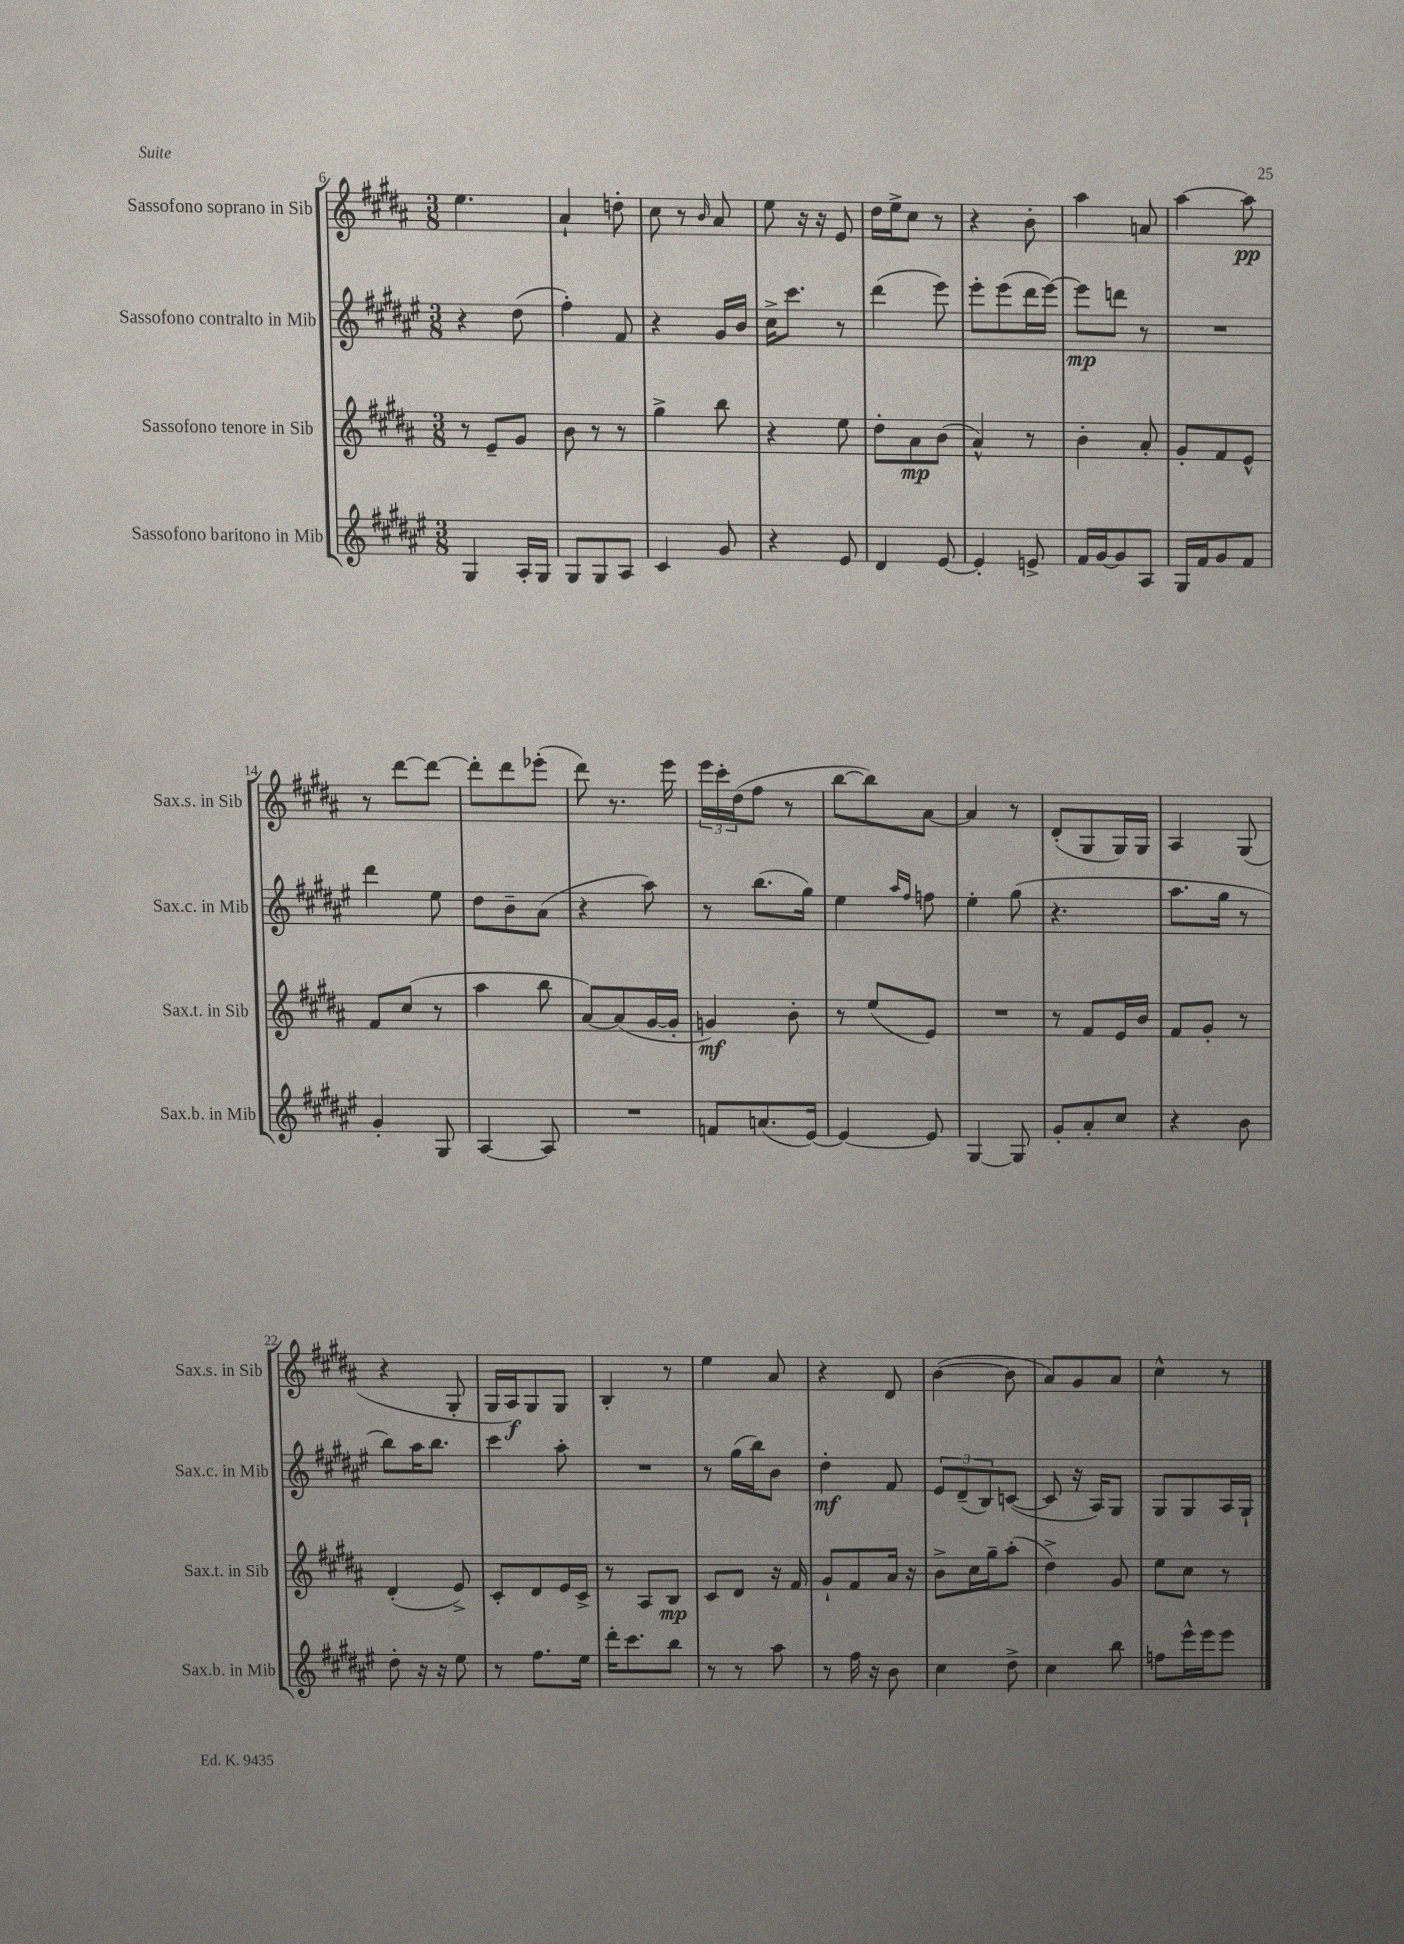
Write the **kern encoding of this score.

**kern	**kern	**dynam	**kern	**dynam	**kern	**dynam
*part4	*part3	*part3	*part2	*part2	*part1	*part1
*staff4	*staff3	*staff3	*staff2	*staff2	*staff1	*staff1
*I"Sassofono baritono in Mib	*I"Sassofono tenore in Sib	*	*I"Sassofono contralto in Mib	*	*I"Sassofono soprano in Sib	*
*I'Sax.b. in Mib	*I'Sax.t. in Sib	*	*I'Sax.c. in Mib	*	*I'Sax.s. in Sib	*
*clefG2	*clefG2	*	*clefG2	*	*clefG2	*
*k[f#c#g#d#a#e#]	*k[f#c#g#d#a#]	*	*k[f#c#g#d#a#e#]	*	*k[f#c#g#d#a#]	*
*M3/8	*M3/8	*	*M3/8	*	*M3/8	*
=6	=6	=6	=6	=6	=6	=6
4G#/	8r	.	4r	.	4.ee\	.
.	8e~/L	.	.	.	.	.
16A#'/LL	8g#/J	.	(8dd#\	.	.	.
16G#/JJ	.	.	.	.	.	.
=7	=7	=7	=7	=7	=7	=7
8G#/L	8b\	.	4ff#'\)	.	4a#`/	.
8G#/	8r	.	.	.	.	.
8A#/J	8r	.	8f#/	.	8ddn'\	.
=8	=8	=8	=8	=8	=8	=8
4c#/	4gg#^\	.	4r	.	8cc#\	.
.	.	.	.	.	8r	.
.	.	.	.	.	16qqb/	.
8g#/	8bb\	.	16g#/LL	.	8a#/	.
.	.	.	16b/JJ	.	.	.
=9	=9	=9	=9	=9	=9	=9
4r	4r	.	16cc#^\KL	.	8ee\	.
.	.	.	8.ccc#\J	.	.	.
.	.	.	.	.	16r	.
.	.	.	.	.	16r	.
8e#/	8ee\	.	8r	.	8e/	.
=10	=10	=10	=10	=10	=10	=10
4d#/	8dd#'\L	.	(4ddd#\	.	16dd#\LL	.
.	.	.	.	.	16ee^\J	.
.	8a#\	mp	.	.	8cc#\J	.
[8e#/	(8b\J	.	8eee#\)	.	8r	.
=11	=11	=11	=11	=11	=11	=11
4e#'/]	4a#^^/)	.	8eee#'\L	.	4r	.
.	.	.	(8eee#\	.	.	.
8en^/	8r	.	16ddd#\L	.	8b'\	.
.	.	.	[16eee#\JJ)	.	.	.
=12	=12	=12	=12	=12	=12	=12
16f#/LL	4b'\	.	8eee#\L]	mp	4aa#\	.
[16g#/J	.	.	.	.	.	.
8g#/]	.	.	8dddn\J	.	.	.
8A#/J	8a#'/	.	8r	.	8an/	.
=13	=13	=13	=13	=13	=13	=13
16G#/LL	8g#'/L	.	4.r	.	[4aa#\	.
16f#/J	.	.	.	.	.	.
8g#/	8f#/	.	.	.	.	.
8f#/J	8e^^/J	.	.	.	8aa#\]	pp
!!LO:LB:g=z
=14	=14	=14	=14	=14	=14	=14
4g#'/	8f#/L	.	4ddd#\	.	8r	.
.	(8cc#/J	.	.	.	[8ddd#\L	.
8G#/	8r	.	8ee#\	.	8ddd#\J_	.
=15	=15	=15	=15	=15	=15	=15
[4A#/	4aa#\	.	8dd#\L	.	8ddd#'\L]	.
.	.	.	8b~\	.	8ddd#\	.
8A#/]	8bb\	.	(8a#\J	.	(8eee-X'\J	.
=16	=16	=16	=16	=16	=16	=16
4.r	[8a#/L)	.	4r	.	8ddd#\)	.
.	(8a#/]	.	.	.	8.r	.
.	[16g#/L	.	8aa#\)	.	.	.
.	16g#'/JJ]	.	.	.	16eee\	.
=17	=17	=17	=17	=17	=17	=17
8fn/L	4gn/)	mf	8r	.	24eee\LL	.
.	.	.	.	.	24ccc#'\	.
.	.	.	.	.	(24dd#\J	.
(8.an/	.	.	(8.bb\L	.	8ff#\J	.
.	8b'\	.	.	.	8r	.
[16e#/Jk)	.	.	16gg#\Jk)	.	.	.
=18	=18	=18	=18	=18	=18	=18
4e#/_	8r	.	4ee#\	.	[8bb\L	.
.	(8ee/L	.	.	.	8bb\])	.
.	.	.	16qqaa#/LL	.	.	.
.	.	.	16qqff#/JJ	.	.	.
8e#/]	8e/J)	.	8ffn\	.	[8a#\J	.
=19	=19	=19	=19	=19	=19	=19
[4G#/	4.r	.	4ee#'\	.	4a#/]	.
8G#/]	.	.	(8gg#\	.	8r	.
=20	=20	=20	=20	=20	=20	=20
8g#'/L	8r	.	4.r	.	(8d#'/L	.
8a#'/	8f#/L	.	.	.	8G#/	.
8cc#/J	16e/L	.	.	.	16G#/L)	.
.	16b/JJ	.	.	.	16G#/JJ	.
=21	=21	=21	=21	=21	=21	=21
4r	8f#/L	.	8.aa#\L	.	4A#/	.
.	8g#'/J	.	.	.	.	.
.	.	.	16gg#\Jk	.	.	.
8b\	8r	.	8r	.	(8G#/	.
!!LO:LB:g=z
=22	=22	=22	=22	=22	=22	=22
8dd#'\	(4d#'/	.	8bb\L)	.	4r	.
16r	.	.	16aa#\K	.	.	.
16r	.	.	8.bb\J	.	.	.
8ee#\	8e^/)	.	.	.	8G#'/	.
=23	=23	=23	=23	=23	=23	=23
8r	8c#'/L	.	4ccc#\	.	16G#/LL	.
.	.	.	.	.	16A#/J)	f
8.ff#\L	8d#/	.	.	.	8G#/	.
.	16e/L	.	8aa#'\	.	8G#/J	.
16ee#\Jk	16c#^/JJ	.	.	.	.	.
=24	=24	=24	=24	=24	=24	=24
16ddd#'\KL	8r	.	4.r	.	4B'/	.
8.ccc#\	.	.	.	.	.	.
.	8A#/L	.	.	.	.	.
8bb\J	8B/J	mp	.	.	8r	.
=25	=25	=25	=25	=25	=25	=25
8r	8c#/L	.	8r	.	4ee\	.
8r	8d#/J	.	(16gg#\LL	.	.	.
.	.	.	16bb\J)	.	.	.
8aa#\	16r	.	8b\J	.	8a#/	.
.	16f#/	.	.	.	.	.
=26	=26	=26	=26	=26	=26	=26
8r	8g#`/L	.	4dd#'\	mf	4r	.
16ff#\	8f#/	.	.	.	.	.
16r	.	.	.	.	.	.
8b\	16a#/Jk	.	8f#/	.	8d#/	.
.	16r	.	.	.	.	.
=27	=27	=27	=27	=27	=27	=27
4cc#\	8b^\L	.	12e#/L	.	([4b\	.
.	.	.	(12d#~/	.	.	.
.	16cc#\L	.	.	.	.	.
.	.	.	12B/)	.	.	.
.	16gg#~\J	.	.	.	.	.
8dd#^\	(8aa#'\J	.	([8cn/J	.	8b\]	.
=28	=28	=28	=28	=28	=28	=28
4cc#\	4dd#^\)	.	8c/]	.	8a#/L)	.
.	.	.	16r	.	8g#/	.
.	.	.	16A#/KL)	.	.	.
8bb\	8g#/	.	8G#/J	.	8a#/J	.
=29	=29	=29	=29	=29	=29	=29
8ffn\L	8ee\L	.	8G#/L	.	4cc#^^\	.
16eee#^^\L	8cc#\J	.	8G#/	.	.	.
16eee#\J	.	.	.	.	.	.
8eee#\J	8r	.	16A#/L	.	8r	.
.	.	.	16G#`/JJ	.	.	.
==	==	==	==	==	==	==
*-	*-	*-	*-	*-	*-	*-
